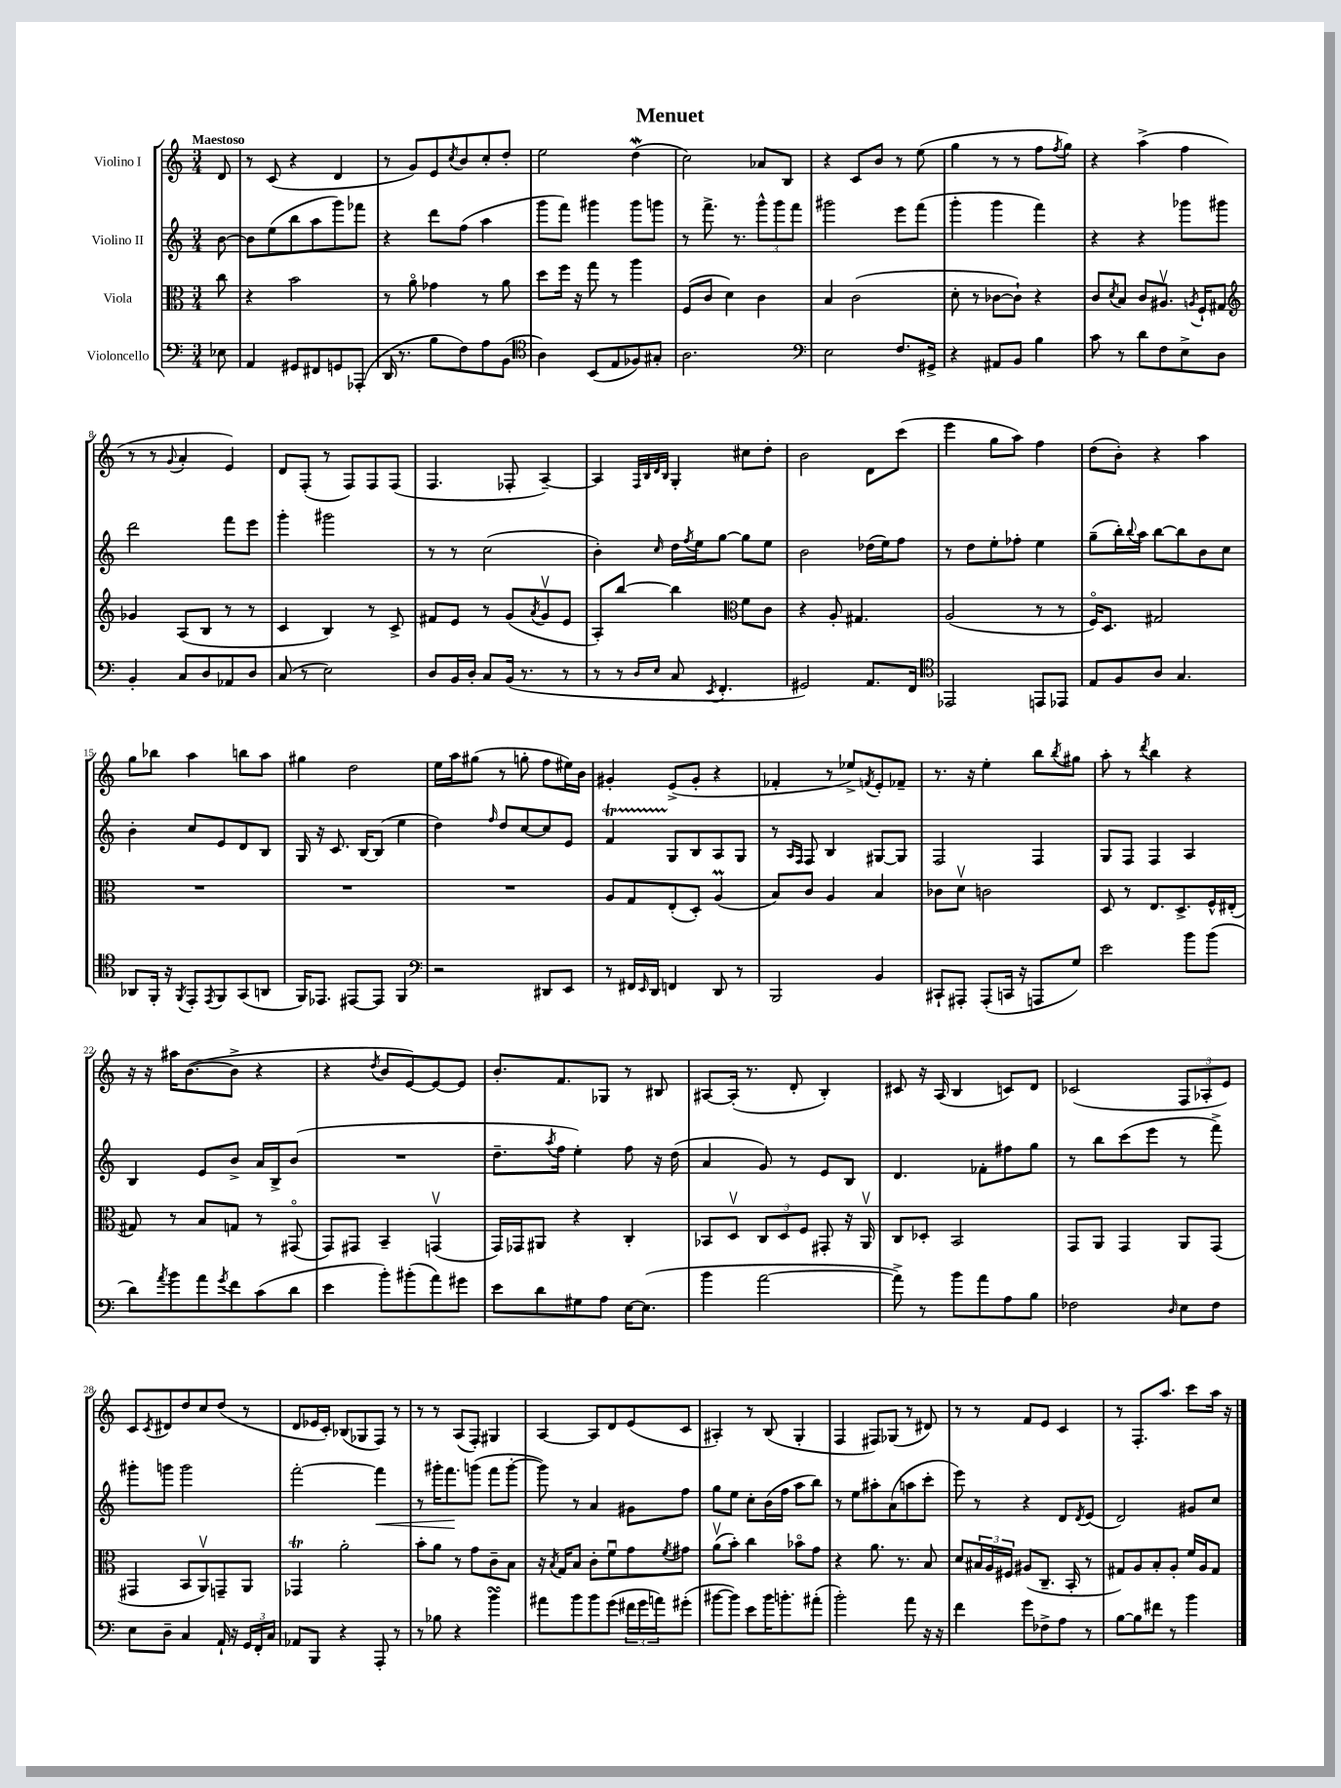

**kern	**kern	**kern	**dynam	**kern
*part4	*part3	*part2	*part2	*part1
*staff4	*staff3	*staff2	*staff2	*staff1
*I"Violoncello	*I"Viola	*I"Violino II	*	*I"Violino I
*clefF4	*clefC3	*clefG2	*	*clefG2
*k[]	*k[]	*k[]	*	*k[]
*M3/4	*M3/4	*M3/4	*	*M3/4
=	=	=	=	=
!	!	!	!	!LO:TX:a:B:t=Maestoso
8E-X\	8cc\	[8b\	.	8d/
=1	=1	=1	=1	=1
4AA/	4r	8b\L]	.	8r
.	.	(8ee\	.	(8c/
8GG#X/L	2b\	8bb\	.	4r
8FF#X/	.	8aa\	.	.
8GGn/	.	8ggg\)	.	4d/
(8AAA-X'/J	.	8fff-X\J	.	.
=2	=2	=2	=2	=2
16DD/	8r	4r	.	8r
8.r	.	.	.	.
.	8a\	.	.	8g/L)
8B\L	4g-X\	8ddd\L	.	8e/
.	.	.	.	8qcc/
8F\)	.	(8ff\J	.	8b/
8A\	8r	4aa\	.	8cc'/
(8BB\J	8a\	.	.	8dd'/J
=3	=3	=3	=3	=3
*clefC4	*	*	*	*
4A\)	8dd\L	8ggg\L	.	2ee\
.	16ff\Jk	8fff\J)	.	.
.	16r	.	.	.
(8BB/L	8gg\	4ggg#X\	.	.
8E/	8r	.	.	.
8F-X/)	4aa\	8ggg#\L	.	(4ddW\
8G#X'/J	.	8gggn\J	.	.
=4	=4	=4	=4	=4
2.A\	(8F/L	8r	.	2cc\)
.	8c/J	8.fff^\	.	.
.	4d\)	.	.	.
.	.	8.r	.	.
.	4c\	12ggg^^\L	.	8a-X/L
.	.	12ggg\	.	.
.	.	.	.	8B/J
.	.	12fff\J	.	.
=5	=5	=5	=5	=5
*clefF4	*	*	*	*
2E\	4B/	2ggg#X\	.	4r
.	(2c\	.	.	8c/L
.	.	.	.	8b/J
8.F/L	.	8eee\L	.	8r
.	.	(8fff\J	.	(8ee\
16GG#X^/Jk	.	.	.	.
=6	=6	=6	=6	=6
4r	8d'\	4ggg'\	.	4gg\
.	8r	.	.	.
8AA#X/L	[8c-X\L	4ggg\	.	8r
8BB/J	8c-`\J])	.	.	8r
4B\	4r	4fff\)	.	8ff\L
.	.	.	.	8qff/
.	.	.	.	8gg\J)
=7	=7	=7	=7	=7
8c\	8c/L	4r	.	4r
.	8qd/	.	.	.
8r	8B/J	.	.	.
8d\L	8c/L	4r	.	(4aa^\
8F\	8.A#Xv/J	.	.	.
8E^\	.	8ggg-X\L	.	4ff\
.	8qAn/	.	.	.
.	16F`/KL	.	.	.
8D\J	8G#X/J	8ggg#X\J	.	.
!!LO:LB:g=z
=8	=8	=8	=8	=8
*	*clefG2	*	*	*
4BB'/	4g-X/	2ddd\	.	8r
.	.	.	.	8r
.	.	.	.	8qqg/
8C/L	(8A/L	.	.	4a'/
8D/	8B/J	.	.	.
8AA-X/	8r	8fff\L	.	4e/)
8D/J	8r	8eee\J	.	.
=9	=9	=9	=9	=9
(8C/	4c/	4ggg'\	.	8d/L
8r	.	.	.	(8F'/J
2E\)	4B/)	2ggg#X\	.	8r
.	.	.	.	8F/L)
.	8r	.	.	8F/
.	8c^/	.	.	(8F/J
=10	=10	=10	=10	=10
8D/L	8f#X/L	8r	.	4.F/
16BB/L	8e/J	8r	.	.
16D'/JJ	.	.	.	.
8C/L	8r	(2cc\	.	.
(16BB/Jk	(8g/L	.	.	8F-X'/
8.r	.	.	.	.
.	8qa/	.	.	.
.	8gv/	.	.	[4A~/)
8r	8e/J	.	.	.
=11	=11	=11	=11	=11
8r	8A'/L)	4b'\)	.	4A/]
8r	[8bb/J	.	.	.
.	.	.	.	32qqF/LLL
.	.	.	.	32qqB/
16qqD/LL	.	.	.	32qqd/
16qqE/JJ	.	16qqcc/	.	32qqB/JJJ
8C/	4bb\]	16dd\LL	.	4G'/
.	.	8qff/	.	.
.	.	16ee\J	.	.
8qEE/	.	.	.	.
4.FF'/	.	[8gg\J	.	.
*	*clefC3	*	*	*
.	8f\L	8gg\L]	.	8cc#X\L
.	8c\J	8ee\J	.	8dd'\J
=12	=12	=12	=12	=12
2GG#X/)	4r	2b\	.	2b\
.	8A'/	.	.	.
.	4.G#X/	.	.	.
8.AA/L	.	(16dd-X\LL	.	8d\L
.	.	16ee\J)	.	.
.	.	8ff\J	.	(8ccc\J
16FF/Jk	.	.	.	.
=13	=13	=13	=13	=13
*clefC4	*	*	*	*
2EE-X/	(2A/	8r	.	4eee\
.	.	8dd\L	.	.
.	.	8ee'\	.	8gg\L
.	.	8ff-X'\J	.	8aa\J)
8EEn/L	8r	4ee\	.	4ff\
8EE-X/J	8r	.	.	.
=14	=14	=14	=14	=14
8E/L	16F/KL)	(8gg~\L	.	(8dd\L
.	8.D/J	.	.	.
8F/	.	16bb'\L)	.	8b'\J)
.	.	8qqbb/	.	.
.	.	16aa\JJ	.	.
8A/J	2G#X/	[8bb\L	.	4r
4.G/	.	8bb\]	.	.
.	.	8b\	.	4aa\
.	.	8cc\J	.	.
!!LO:LB:g=z
=15	=15	=15	=15	=15
8AA-X/L	2.r	4b'\	.	8gg\L
16FF'/Jk	.	.	.	8bb-X\J
16r	.	.	.	.
8qFF/	.	.	.	.
8EE'/L	.	8cc/L	.	4aa\
8qEE/	.	.	.	.
8FF/	.	8e/	.	.
(8GG/	.	8d/	.	8bbn\L
8AAn/J	.	8B/J	.	8aa\J
=16	=16	=16	=16	=16
16FF/KL)	2.r	16G/	.	4gg#X\
8.EE-X/J	.	16r	.	.
.	.	8.c/	.	.
[8EE#X/L	.	.	.	2dd\
.	.	[16B/KL	.	.
8EE#/J]	.	(8B/J]	.	.
4FF/	.	4ee\	.	.
=17	=17	=17	=17	=17
*clefF4	*	*	*	*
2r	2.r	4dd\)	.	16ee\LL
.	.	.	.	16aa\J
.	.	.	.	(8gg#X\J
.	.	16qqff/	.	.
.	.	8dd/L	.	8r
.	.	[8cc/	.	8ggn'\
8DD#X/L	.	8cc/]	.	8ff\L
8EE/J	.	8e/J	.	16ee#X\L)
.	.	.	.	16b\JJ
=18	=18	=18	=18	=18
8r	8A/L	4fT/	.	4g#X'/
16FF#X/LL	8G/	.	.	.
16qqEE/	.	.	.	.
16DD/JJ	.	.	.	.
4FFn/	(8E'/	8G/L	.	(8e^/L
.	8D'/J)	8B/	.	8g#'/J
8DD/	(4AM/	8A/	.	4r
8r	.	8G/J	.	.
=19	=19	=19	=19	=19
2BBB/	8B/L)	8r	.	4f-X'/
.	.	16qqA/LL	.	.
.	.	16qqF/JJ	.	.
.	8c/J	8F/	.	.
.	4A/	4B/	.	8r
.	.	.	.	8ee-X^/L)
.	.	.	.	8qfn/
4BB/	4B/	[8G#X/L	.	8e'/
.	.	8G#/J]	.	8f-X~/J
=20	=20	=20	=20	=20
8CC#X`/L	8c-X\L	2F/	.	8.r
8AAA#X'/J	8dv\J	.	.	.
.	.	.	.	16r
(8AAA#'/L	2cn\	.	.	4ee'\
16CCn/Jk	.	.	.	.
16r	.	.	.	.
8AAAn/L	.	4F/	.	8bb\L
.	.	.	.	8qbb/
8G/J)	.	.	.	8gg#X\J
=21	=21	=21	=21	=21
2e\	8D/	8G/L	.	8aa'\
.	8r	8F/J	.	8r
.	.	.	.	8qddd/
.	8.E/L	4F/	.	4bb\
.	8.D^/	.	.	.
8b\L	.	4A/	.	4r
(8b\J	16F^^/L	.	.	.
.	(16E#X'/JJ	.	.	.
!!LO:LB:g=z
=22	=22	=22	=22	=22
8d\L)	8G#X/)	4B/	.	16r
.	.	.	.	16r
8qa/	.	.	.	.
8b\	8r	.	.	16aa#X\KL
.	.	.	.	([8.b\
8a\	8B/L	8e/L	.	.
8qg/	.	.	.	.
8f\	8Gn/J	8b^/J	.	8b^\J]
(8c\	8r	16a/LL	.	4r
.	.	16B^/J	.	.
8d\J	(8GG#X/	(8b/J	.	.
=23	=23	=23	=23	=23
4e\	8GG/L)	2.r	.	4r
.	8GG#X/J	.	.	.
.	.	.	.	8qdd/
8b'\L)	4BB~/	.	.	8b/L
(8b#X'\	.	.	.	[8e/)
8a\)	(4GGnv/	.	.	8e/_
8g#X\J	.	.	.	8e/J]
=24	=24	=24	=24	=24
8e\L	16GG/LL)	8.dd~\L	.	8.b'/L
.	16GG-X/J	.	.	.
8d\	8AA#X/J	.	.	.
.	.	8qaa/	.	.
.	.	16ff\Jk	.	8.f/
8G#X\	4r	4ee'\)	.	.
8A\J	.	.	.	8G-X/J
[16E\KL	4C'/	8ff\	.	8r
(8.E\J]	.	.	.	.
.	.	16r	.	8B#X/
.	.	(16dd\	.	.
=25	=25	=25	=25	=25
4b\	8BB-X/L	4a/	.	[8A#X/L
.	8Dv/J	.	.	(16A#'/Jk]
.	.	.	.	8.r
[2a\	12C/L	8g/)	.	.
.	12D/	.	.	.
.	.	8r	.	8d'/
.	12F/J	.	.	.
.	8GG#X'/	8e/L	.	4B'/)
.	16r	8B/J	.	.
.	16AAv/	.	.	.
=26	=26	=26	=26	=26
8a^\])	8C/L	4.d/	.	8c#X/
8r	8D-X'/J	.	.	16r
.	.	.	.	(16A/
8b\L	2BB/	.	.	4B/
8a\	.	8f-X'\L	.	.
8A\	.	8ff#X\	.	8cn/L)
8B\J	.	8gg\J	.	8d/J
=27	=27	=27	=27	=27
2F-X\	8GG/L	8r	.	(2c-X/
.	8AA/J	8bb\L	.	.
.	4GG/	(8ccc\	.	.
.	.	8eee\J	.	.
16qqD/	.	.	.	.
8E\L	8AA/L	8r	.	12F/L
.	.	.	.	12A-X'/
8F-\J	(8GG/J	8fff^\)	.	.
.	.	.	.	12e/J)
!!LO:LB:g=z
=28	=28	=28	=28	=28
8E\L	4GG#X/	8ggg#X'\L	.	8c/L
.	.	.	.	8qc/
8D~\J	.	8gggn\J	.	8d#X/
4C/	8BB/L	2ggg\	.	8dd/
.	8AAv/)	.	.	8cc/
16AA`/	8GGn~/	.	.	(8dd/J
16r	.	.	.	.
24GG/LL	8AA/J	.	.	8r
24FF'/	.	.	.	.
24C/JJ	.	.	.	.
=29	=29	=29	=29	=29
8AA-X/L	4GG-XT/	[2fff'\	.	8d/L
8BBB/J	.	.	.	16e-X/L
.	.	.	.	16c'/JJ)
4r	2a'\	.	.	(8B-X/L
.	.	.	.	8G-X/
!	!	!	!LO:HP:b	!
8AAA'/	.	4fff\]	<	8F/J)
8r	.	.	.	8r
=30	=30	=30	=30	=30
8r	8b'\L	8r	.	8r
8B-X\	8a\J	16ggg#X'\KL	.	8r
.	.	8.fff\	.	.
4r	8r	.	.	(8A/L
.	8g\L	(8gggn\J	[	8F'/J)
4bsSsS\	8c~\	8fff\L	.	4G#X/
.	8B\J	[8ggg'\J	.	.
=31	=31	=31	=31	=31
8a#X\L	16r	8ggg\])	.	[4A/
.	8qB/	.	.	.
.	16G/KL	.	.	.
8b\	8B/J	8r	.	.
8b\	8c'\L	4a/	.	8A/L]
(8g\J	8fu\	.	.	8d/
24f#X\LL	8g\	8g#X\L	.	(8e/
24g\	.	.	.	.
24an\J)	.	.	.	.
.	8qf/	.	.	.
(8g#X'\J	8g#X\J	8ff\J	.	8c/J
=32	=32	=32	=32	=32
[8b#X\L	(8av\L	8gg\L	.	4A#X'/)
8b#\J])	8b'\J)	8ee\J	.	.
8e\L	4cc\	8cc'\L	.	8r
16b#\K	.	(16b\L	.	(8B/
8.bn'\	.	16ff\JJ	.	.
.	8b-X\L	8aa\L	.	4G'/
(8a#X'\J	8g\J	8bb\J)	.	.
=33	=33	=33	=33	=33
2b'\)	4r	8r	.	4F/
.	.	8ee\L	.	.
.	8.a\	8aa#X'\	.	8F#X/L)
.	.	(8a\	.	(8G-X/J
.	8.r	.	.	.
8a\	.	8aan\	.	8r
16r	8B/	8ccc'\J	.	8d#X/)
16r	.	.	.	.
=34	=34	=34	=34	=34
4f\	8d/L	8eee\)	.	8r
.	24B#X/L	8r	.	8r
.	24A/	.	.	.
.	24F#X/JJ	.	.	.
8g\L	(8A#X/L	4r	.	8f/L
8F-X^\	8.C~/J	.	.	8e/J
8A\J	.	8d/L	.	4c/
.	16BB'/	.	.	.
.	.	8qd/	.	.
8r	8r	(8e/J	.	.
=35	=35	=35	=35	=35
[8B\L	8G#X/L)	2d/)	.	8r
8B\]	8A/	.	.	8.F'/L
8f#X\J	8B'/	.	.	.
.	.	.	.	8.aa/J
8r	8A'/J	.	.	.
4b\	16f/LL	8g#X/L	.	8ccc\L
.	16A/J	.	.	.
.	8G#/J	8cc/J	.	16aa\Jk
.	.	.	.	16r
==	==	==	==	==
*-	*-	*-	*-	*-
